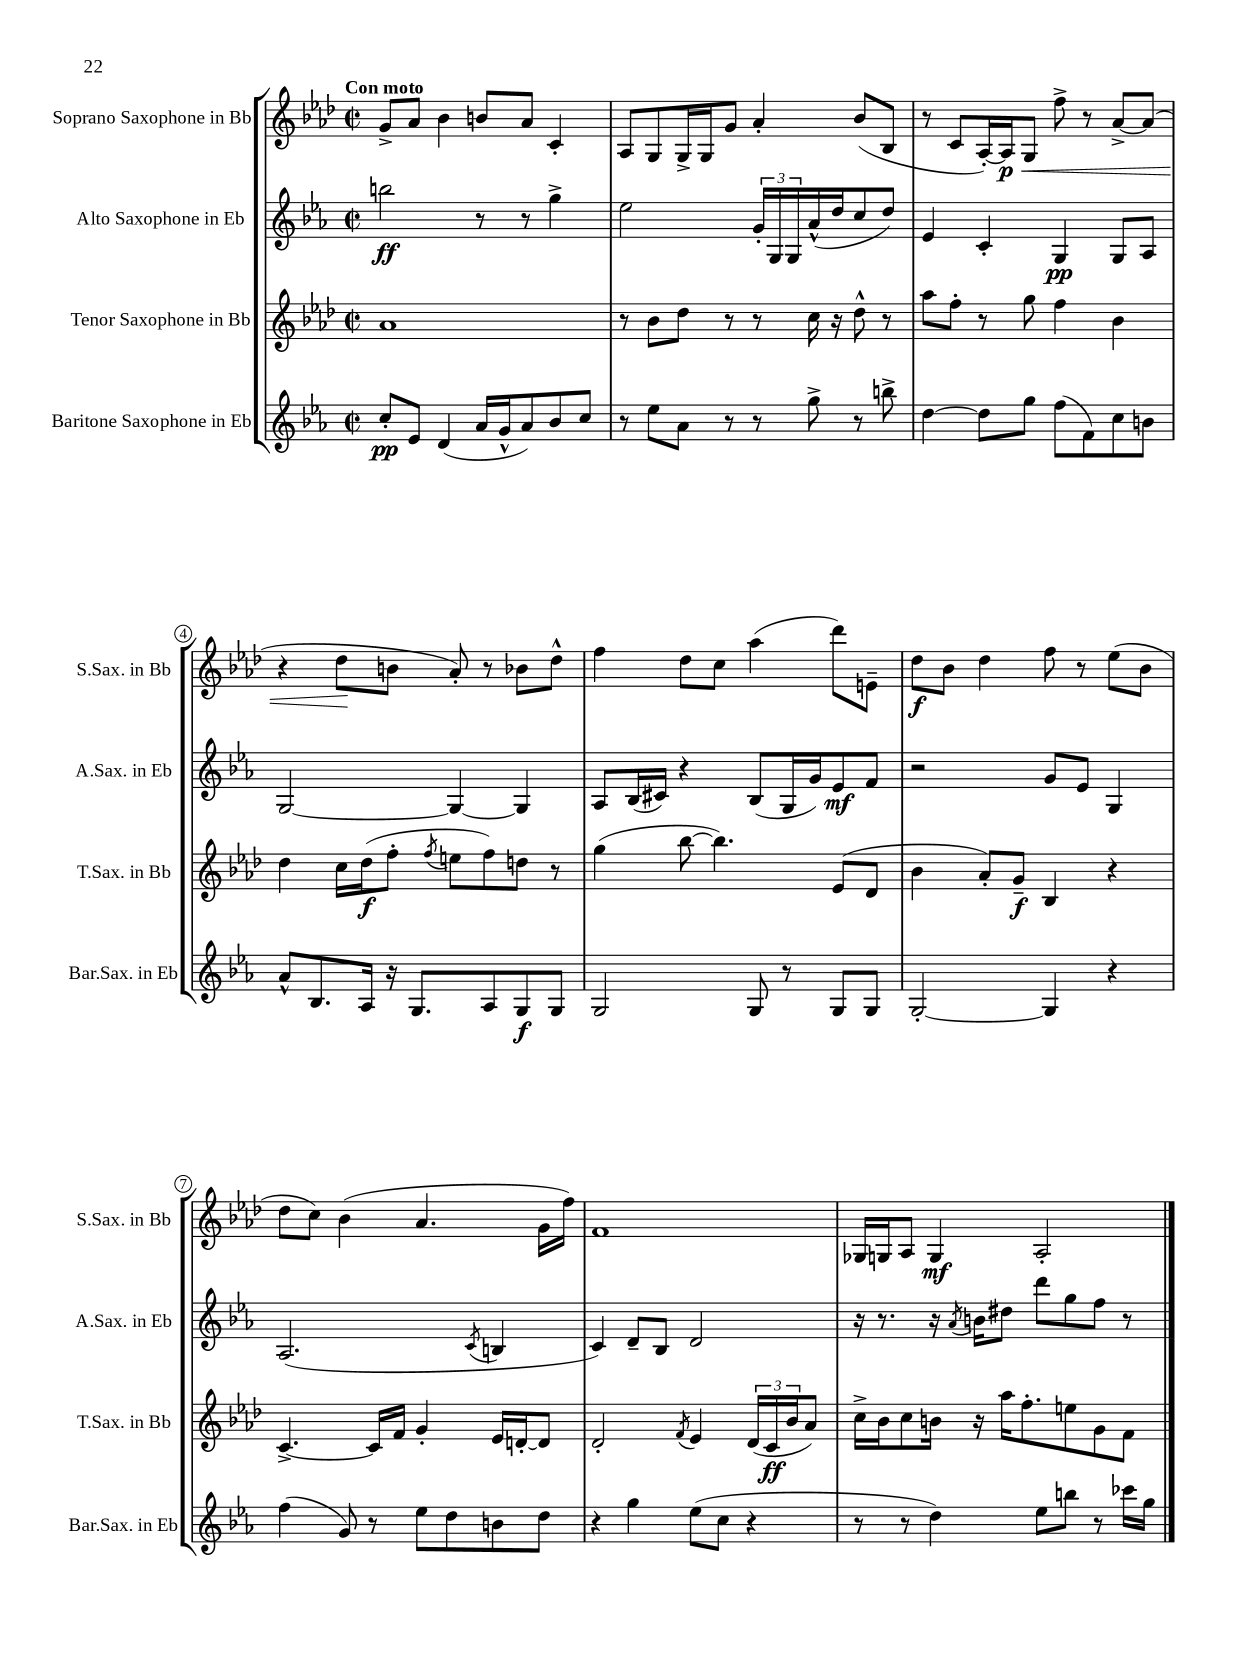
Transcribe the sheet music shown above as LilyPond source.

<<
\new StaffGroup <<
\new Staff = "s0" \with { instrumentName = "Soprano Saxophone in Bb" shortInstrumentName = "S.Sax. in Bb" } {
    \clef treble \key aes \major \defaultTimeSignature \time 2/2 \tempo "Con moto"
    g'8-> aes'8 bes'4 b'8 aes'8 c'4-. |
    aes8 g8 g16-> g16 g'8 aes'4-. bes'8( bes8 |
    r8 c'8 aes16~-.) aes16\p\< g8 f''8-> r8 aes'8~-> aes'8( |
    r4 des''8\! b'8 aes'8-.) r8 bes'8 des''8-^ |
    f''4 des''8 c''8 aes''4( des'''8) e'8-- |
    des''8\f bes'8 des''4 f''8 r8 ees''8( bes'8 |
    des''8 c''8) bes'4( aes'4. g'16 f''16) |
    f'1 |
    ges16 g16 aes8 g4\mf aes2-. \bar "|." |
}
\new Staff = "s1" \with { instrumentName = "Alto Saxophone in Eb" shortInstrumentName = "A.Sax. in Eb" } {
    \clef treble \key ees \major \defaultTimeSignature \time 2/2
    b''2\ff r8 r8 g''4-> |
    ees''2 \tuplet 3/2 { g'16-. g16 g16 } aes'16-^( d''16 c''8 d''8) |
    ees'4 c'4-. g4\pp g8 aes8 |
    g2~ g4~ g4 |
    aes8 bes16( cis'16) r4 bes8( g16 g'16) ees'8\mf f'8 |
    r2 g'8 ees'8 g4 |
    aes2.( \acciaccatura { c'8 } b4 |
    c'4) d'8-- bes8 d'2 |
    r16 r8. r16 \acciaccatura { aes'8 } b'16 dis''8 d'''8 g''8 f''8 r8 \bar "|." |
}
\new Staff = "s2" \with { instrumentName = "Tenor Saxophone in Bb" shortInstrumentName = "T.Sax. in Bb" } {
    \clef treble \key aes \major \defaultTimeSignature \time 2/2
    aes'1 |
    r8 bes'8 des''8 r8 r8 c''16 r16 des''8-^ r8 |
    aes''8 f''8-. r8 g''8 f''4 bes'4 |
    des''4 c''16 des''16\f( f''8-. \acciaccatura { f''8 } e''8 f''8) d''8 r8 |
    g''4( bes''8~ bes''4.) ees'8( des'8 |
    bes'4 aes'8-.) g'8--\f bes4 r4 |
    c'4.~-> c'16 f'16 g'4-. ees'16 d'16~-. d'8 |
    des'2-. \acciaccatura { f'8 } ees'4 \tuplet 3/2 { des'16( c'16\ff bes'16 } aes'8) |
    c''16-> bes'16 c''8 b'16 r16 aes''16 f''8.-. e''8 g'8 f'8 \bar "|." |
}
\new Staff = "s3" \with { instrumentName = "Baritone Saxophone in Eb" shortInstrumentName = "Bar.Sax. in Eb" } {
    \clef treble \key ees \major \defaultTimeSignature \time 2/2
    c''8-.\pp ees'8 d'4( aes'16 g'16-^ aes'8) bes'8 c''8 |
    r8 ees''8 aes'8 r8 r8 g''8-> r8 b''8-> |
    d''4~ d''8 g''8 f''8( f'8) c''8 b'8 |
    aes'8-^ bes8. aes16 r16 g8. aes8 g8\f g8 |
    g2 g8 r8 g8 g8 |
    g2~-. g4 r4 |
    f''4( g'8) r8 ees''8 d''8 b'8 d''8 |
    r4 g''4 ees''8( c''8 r4 |
    r8 r8 d''4) ees''8 b''8 r8 ces'''16 g''16 \bar "|." |
}
>>
>>
\layout { \context { \Score \override BarNumber.stencil = #(make-stencil-circler 0.1 0.3 ly:text-interface::print) } }
